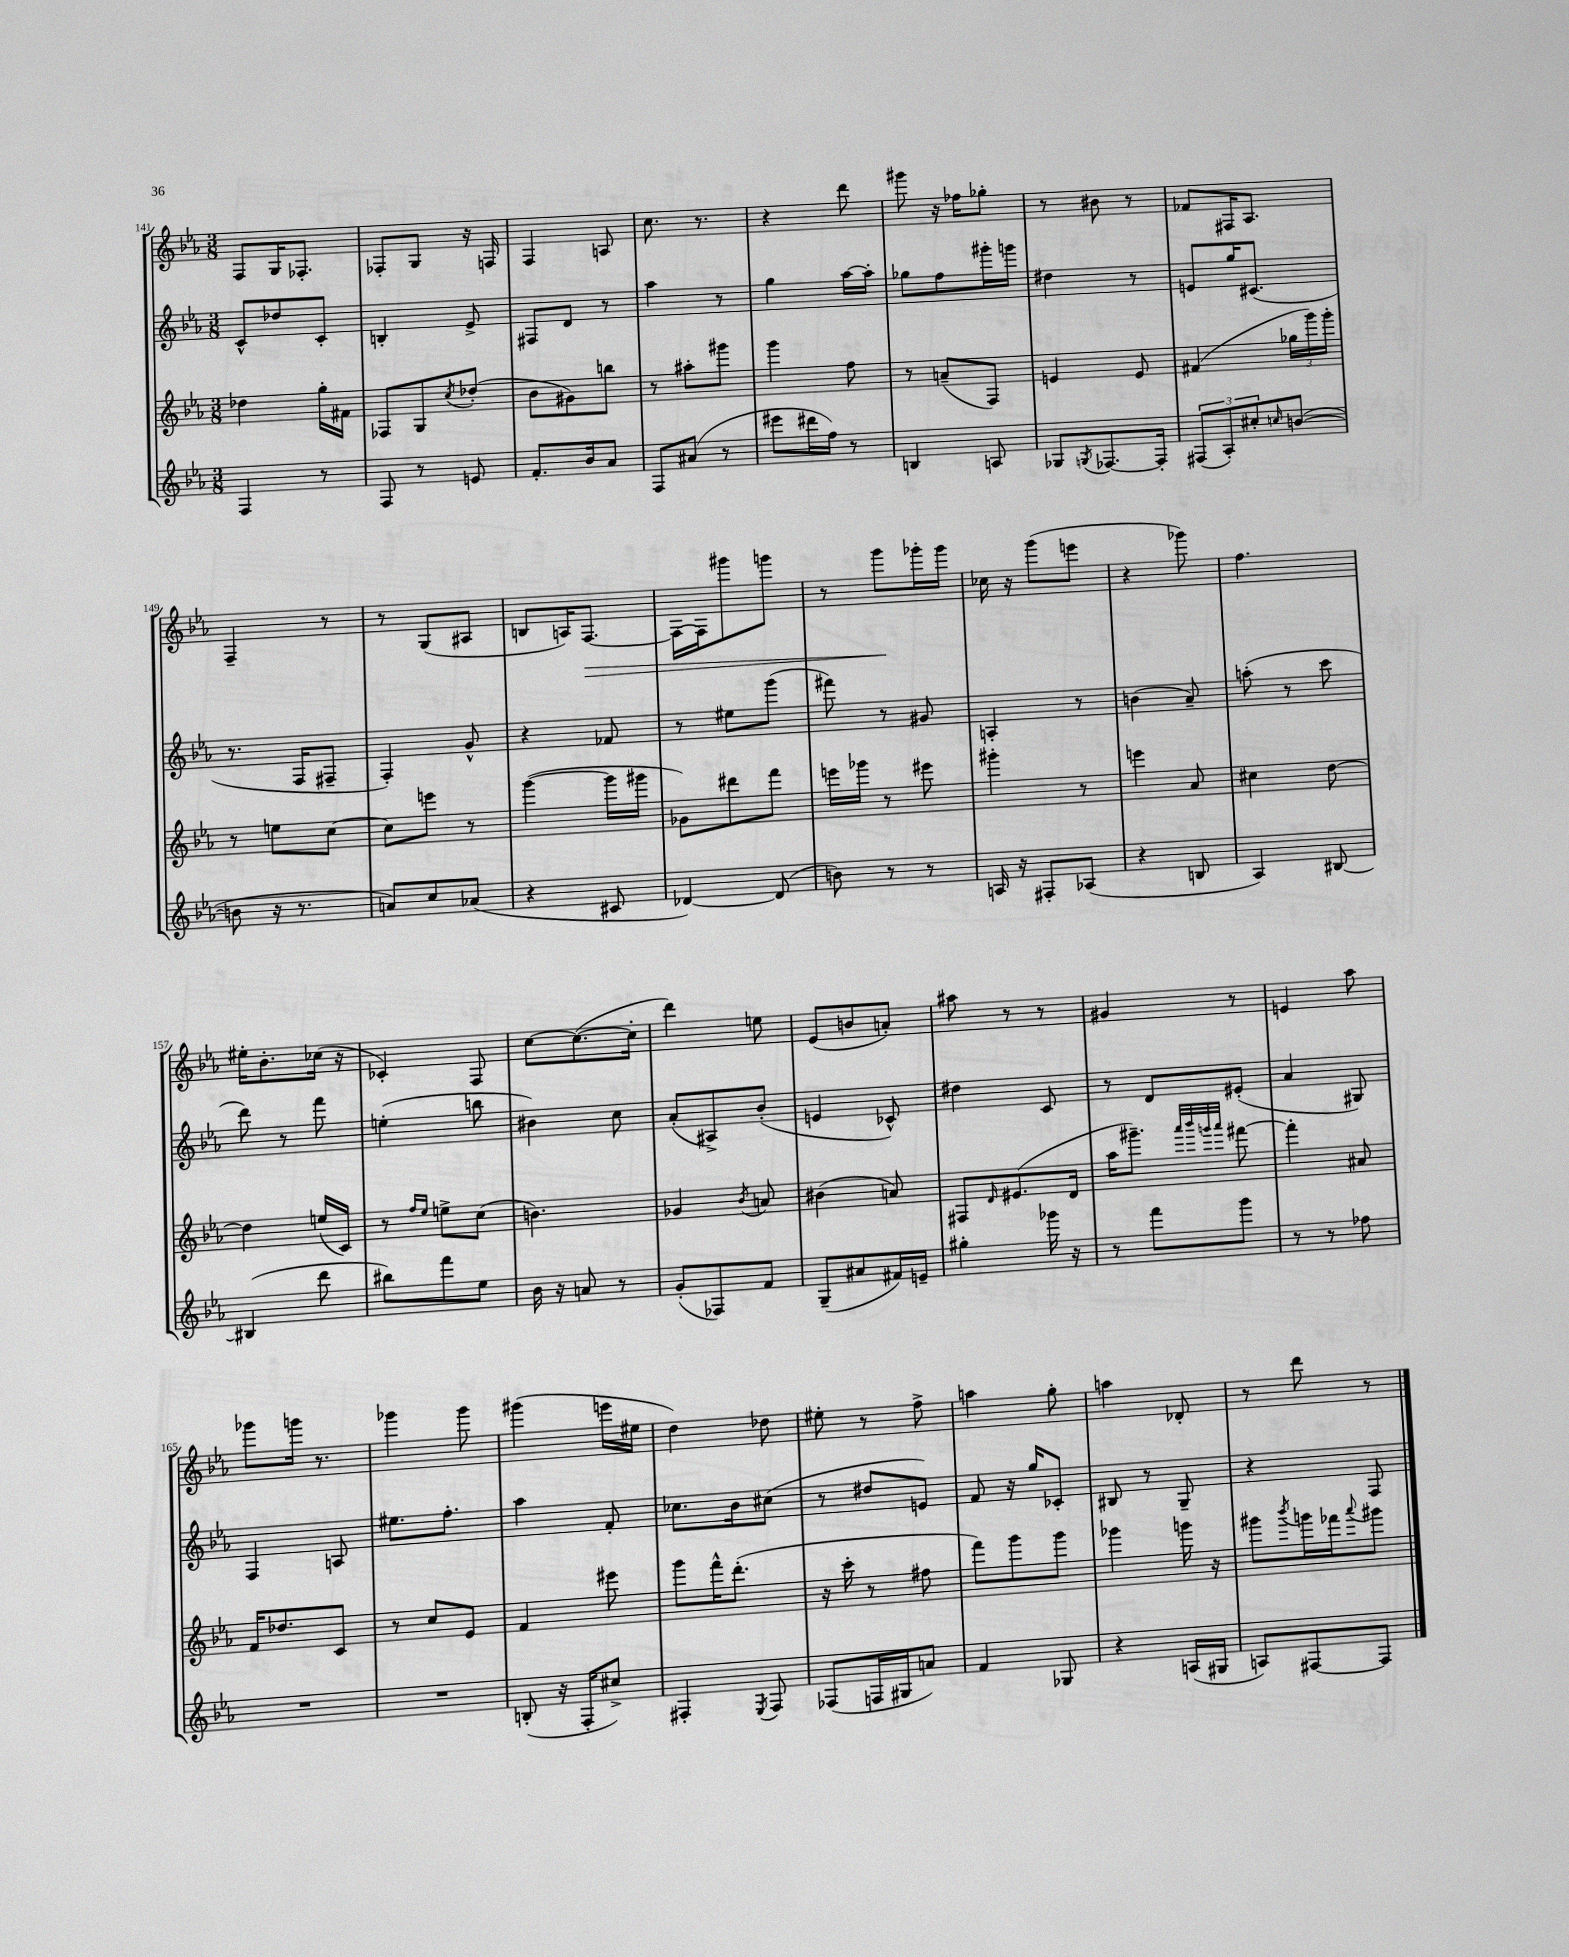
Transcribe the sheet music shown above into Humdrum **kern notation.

**kern	**kern	**kern	**kern
*staff4	*staff3	*staff2	*staff1
*clefG2	*clefG2	*clefG2	*clefG2
*k[b-e-a-]	*k[b-e-a-]	*k[b-e-a-]	*k[b-e-a-]
*M3/8	*M3/8	*M3/8	*M3/8
4F	4dd-	8c^^	8F
.	.	8dd-	16G
.	.	.	8.F-'
8r	16gg'	8c'	.
.	16f#	.	.
=	=	=	=
8F	8F-	4B'	8F-'
8r	8G	.	8G
.	8qcc	.	.
8e	(8dd-'	8e-^	16r
.	.	.	16F
=	=	=	=
8.f'	8b-	8F#	4F
.	8g#)	8d	.
16b-	.	.	.
8a-	8bb	8r	8A
=	=	=	=
8F	8r	4aa-	8.cc
(8a#	8aa#'	.	.
.	.	.	8.r
8r	8ggg#	8r	.
=	=	=	=
8eee#	4ggg	4gg	4r
16ddd#	.	.	.
16ff)	.	.	.
8r	8ff	[16aa-	8ddd
.	.	16aa-']	.
=	=	=	=
4B	8r	8gg-	8ggg#
.	(8a~	8ff	16r
.	.	.	16ff-
8A	8F)	16ggg#'	8gg-'
.	.	16ggg	.
=	=	=	=
8G-	4e	4dd#	8r
8qG	.	.	.
[8.F-	.	.	8b#
.	8e	8r	8r
16F-']	.	.	.
=	=	=	=
(12F#	(4f#	8e	8f-
12A-')	.	.	.
.	.	16gg	16F#
12cc#'	.	.	.
.	.	(8.c#	8.A-
16qqcc	.	.	.
([8b	24gg-	.	.
.	24ggg)	.	.
.	24ggg'	.	.
=	=	=	=
8b]	8r	8.r	4F~
16r	8ee	.	.
8.r	.	16F	.
.	[8cc	8F#~	8r
=	=	=	=
8a)	8cc]	4F')	8r
8cc	8eee	.	(8G
(8a-	8r	8g^^	8A#
=	=	=	=
4r	([4ggg	4r	8B
.	.	.	16A)
.	.	.	[8.F
8c#	16ggg]	8f-	.
.	16ggg#	.	.
=	=	=	=
[4d-)	8g-)	8r	16F_
.	.	.	16F]
.	8ddd#	8ee#	8ggg#
(8d-]	8fff	(8ggg	8ggg
=	=	=	=
8b)	16eee	8fff#)	8r
.	16ggg-	.	.
8r	8r	8r	8ggg
8r	8eee#	8g#	16ggg-'
.	.	.	16ggg-
=	=	=	=
16A	4ggg#'	4A'	16cc-
16r	.	.	16r
8F#'	.	.	(8ggg
(8A-	8r	8r	8eee
=	=	=	=
4r	4eee	(4b	4r
8B	8a-	8a-~)	8ggg-)
=	=	=	=
4A-)	4cc#	(8aa'	4.ff
.	.	8r	.
[8B#	[8dd	8ccc	.
=	=	=	=
(4B#]	4dd]	8ddd)	16ee#'
.	.	.	8.b-'
.	.	8r	.
8ddd	(16ee	8fff	(16cc-
.	16c)	.	16r
=	=	=	=
8bb#)	8r	(4ee'	4c-')
.	16qqff	.	.
.	16qqee-	.	.
8fff	8ee^	.	.
8ee-	(8cc	8bb	8F
=	=	=	=
16b-	4.b)	4b#)	[8cc
16r	.	.	.
8a	.	.	(8.cc_
8r	.	8cc	.
.	.	.	16cc']
=	=	=	=
(8g'	4g-	(8a-'	4ddd)
8F-)	.	8A#^)	.
.	8qb-	.	.
8f	8a	(8b-'	8ee
=	=	=	=
(8G~	(4b#	4e	(8e-
8a#	.	.	8b
16f#)	8a)	8c-^^)	8a')
16e~	.	.	.
=	=	=	=
4gg#'	8F#	4dd#	8aa#
.	16qqd	.	.
.	(8.e#	.	8r
16ggg-	.	8c	8r
16r	16d	.	.
=	=	=	=
8r	16aa-	8r	4g#
.	8.ggg#~)	.	.
8fff	.	8d	.
.	32qqaaa-	.	.
.	32qqbbb-	.	.
.	32qqggg	.	.
.	32qqaaa-	.	.
8ggg	[8fff#	(8e#'	8r
=	=	=	=
8r	4fff#']	4a-	4e
8r	.	.	.
8ff-	8a#	8G#)	8aa-
=	=	=	=
4.r	16f	4F	8ggg-
.	8.dd-	.	.
.	.	.	16ggg
.	.	.	8.r
.	8c	8A	.
=	=	=	=
4.r	8r	8.ee#	4ggg-
.	8cc	.	.
.	.	8.ff'	.
.	8e-	.	8ggg-
=	=	=	=
(8B'	4f	4aa-	(4ggg#
16r	.	.	.
16F'	.	.	.
8cc#^)	8eee#	8f'	16eee
.	.	.	16ee#
=	=	=	=
4F#'	8ggg	8.cc-	4dd)
.	16fff^^	.	.
.	(8.ddd'	16b-	.
8qE-	.	.	.
8F#	.	(8cc#	8dd-
=	=	=	=
(8F-	16r	8r	8ee#'
.	16ccc'	.	.
16F	8r	8dd#	8r
16G#	.	.	.
8a)	8ff#	8e)	8ff^
=	=	=	=
4f	8fff)	8f	4aa
.	8ggg	16r	.
.	.	16gg	.
8G-	8ggg	8c-'	8gg'
=	=	=	=
4r	4ggg-	8B#	4aa
.	.	8r	.
(16A	16ggg	8G~	8d-'
16G#	16r	.	.
=	=	=	=
8A)	8ggg#	4r	8r
.	8qbbb-	.	.
[8F#	16ggg	.	8ddd
.	16fff-	.	.
.	8qqaaa-	.	.
8F#]	8ggg#	8F	8r
==	==	==	==
*-	*-	*-	*-
